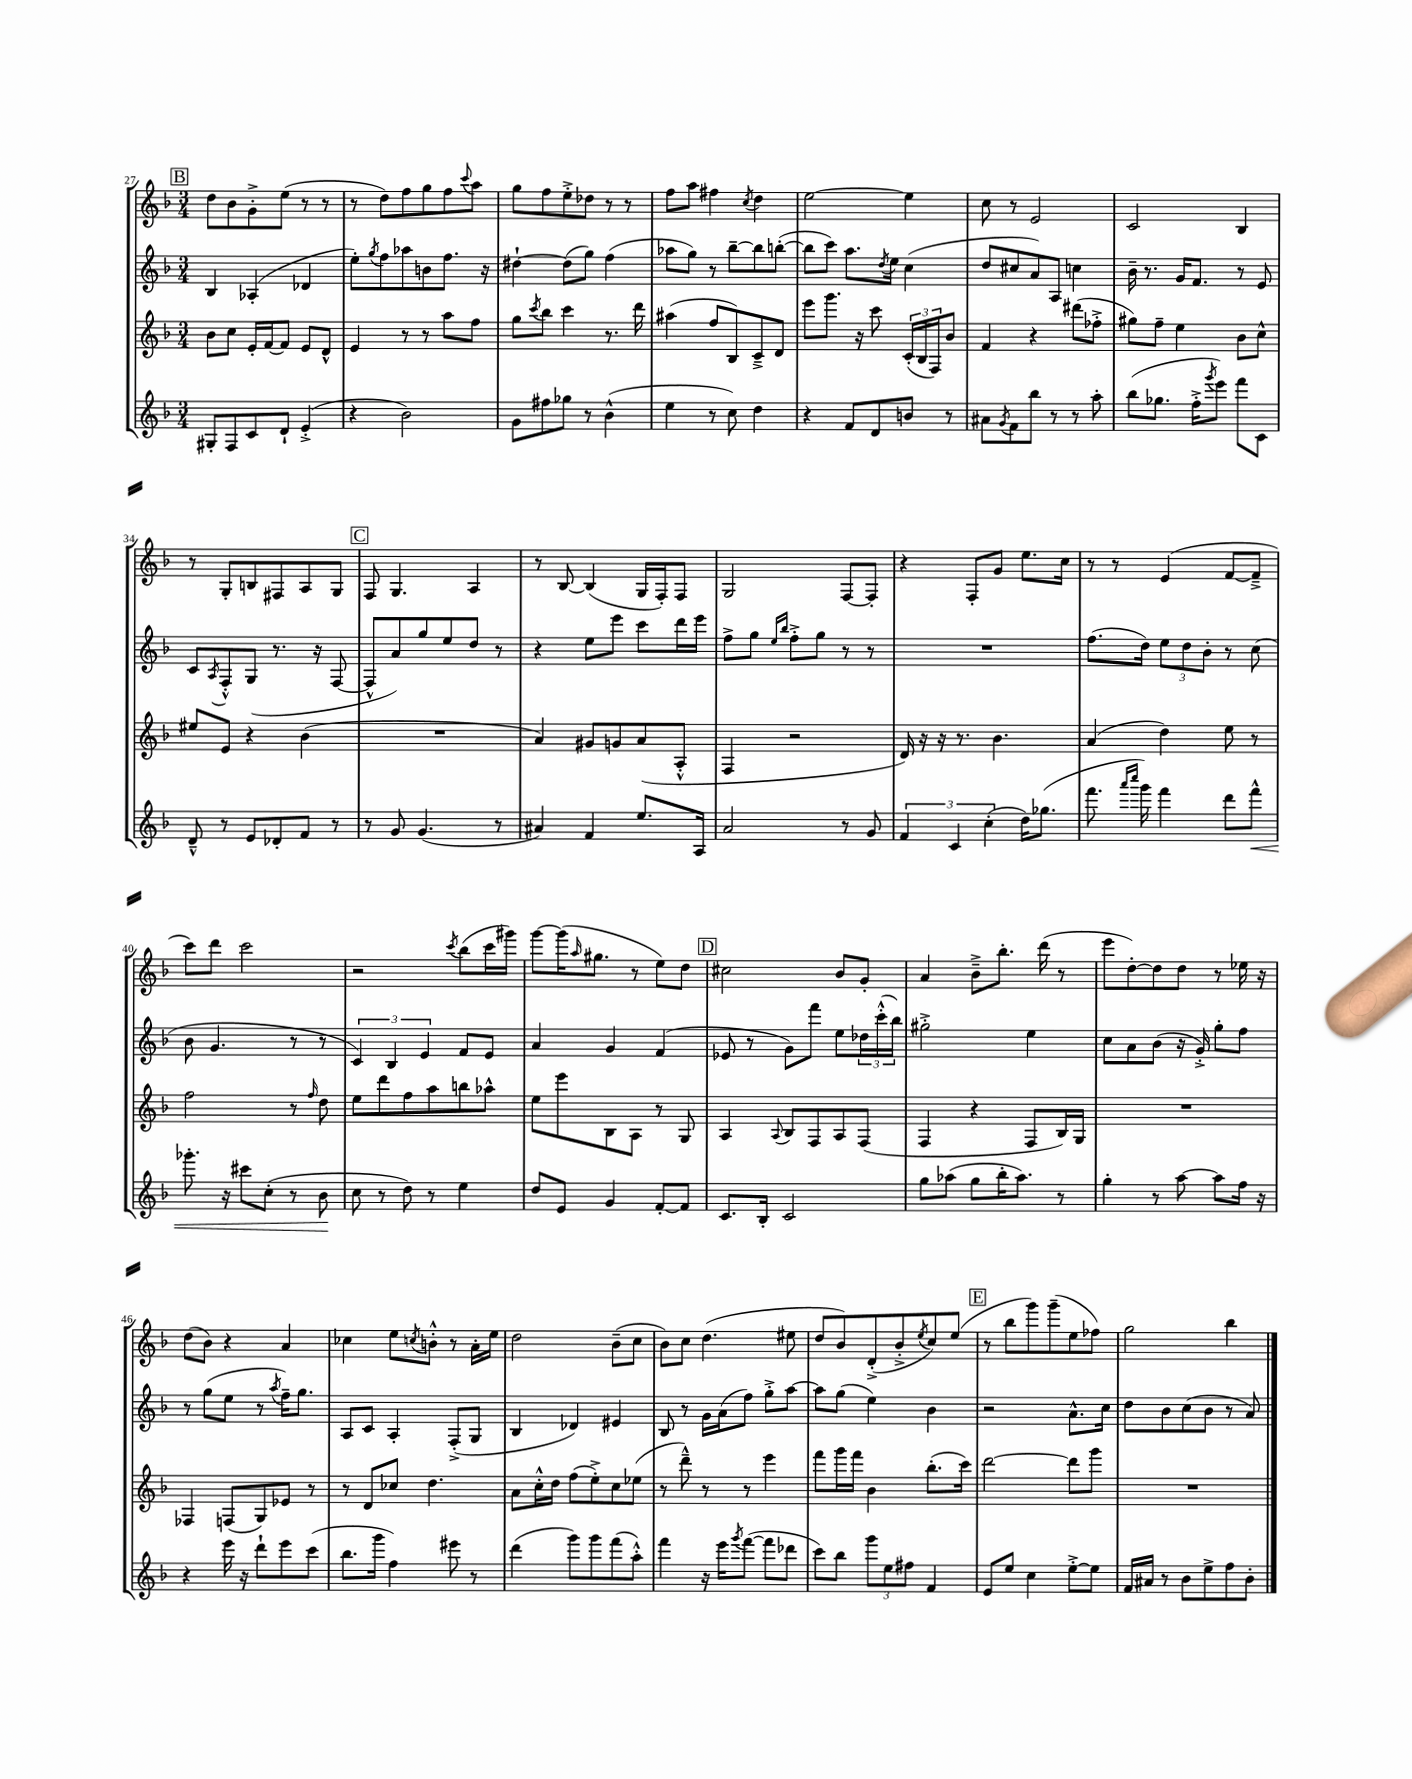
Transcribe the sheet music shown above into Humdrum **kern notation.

**kern	**kern	**kern	**kern
*staff4	*staff3	*staff2	*staff1
*clefG2	*clefG2	*clefG2	*clefG2
*k[b-]	*k[b-]	*k[b-]	*k[b-]
*M3/4	*M3/4	*M3/4	*M3/4
8G#'/L	8b-\L	4B-/	8dd\L
8F/	8cc\J	.	8b-\
8c/	16e'/LL	(4A-'/	8g'^\
.	[16f/J	.	.
8d`/J	8f/]J	.	(8ee\J
(4e'^/	8e/L	4d-/	8r
.	8d^^/J	.	8r
=	=	=	=
4r	4e/	8ee'\L)	8r
.	.	8qgg/	.
.	.	8ff\	8dd\L)
2b-\)	8r	8aa-\	8ff\
.	8r	8b\	8gg\
.	8aa\L	8.ff\J	8ff\
.	.	.	8qqccc/
.	8ff\J	.	8aa\J
.	.	16r	.
=	=	=	=
8g\L	8gg\L	[4dd#`\	8gg\L
.	8qccc/	.	.
8ff#\	8bb-\J	.	8ff\
8gg-\J	4ccc\	(8dd#\]L	8ee'^\
8r	.	8gg\J)	8dd-\J
(4b-^^\	8.r	(4ff\	8r
.	.	.	8r
.	16ddd\	.	.
=	=	=	=
4ee\	(4aa#\	8aa-\L	8ff\L
.	.	8gg\J)	8aa\J
8r	8ff/L	8r	4ff#\
8cc\)	8B-/)	[8bb-~\L	.
.	.	.	8qcc/
4dd\	8c~^/	8bb-\]	4dd\
.	8d/J	([8bb'\J	.
=	=	=	=
4r	8eee\L	8bb\]L	[2ee\
.	8.ggg\J	8ccc\J)	.
8f/L	.	8.aa\L	.
.	16r	.	.
8d/	8ccc\	.	.
.	.	8qdd/	.
.	.	16ee\Jk	.
8b/J	(24c'/LL	(4cc\	4ee\]
.	24B-/	.	.
.	24F/J)	.	.
8r	8b-/J	.	.
=	=	=	=
8a#\L	4f/	8dd/L	8cc\
8qg/	.	.	.
8f\	.	8cc#/	8r
8bb-\J	4r	8a/)	2e/
8r	.	8A/J	.
8r	(8ddd#\L	4cc\	.
8aa'\	8ff-'^\J	.	.
=	=	=	=
(8bb-\L	8gg#\L)	16b-~\	2c/
.	.	8.r	.
8.gg-\J	8ff~\J	.	.
.	4ee\	16g/LK	.
16ff'^\LK	.	8.f/J	.
8qggg/	.	.	.
8eee\J)	.	.	.
8fff\L	8b-\L	8r	4B-/
8c\J	8cc^^\J	8e/	.
=	=	=	=
8d~^^/	8ee#/L	8c/L	8r
.	.	8qA/	.
8r	8e/J	8F'^^/	8G'/L
8e/L	4r	(8G/J	8B/
8d-'/	.	8.r	8F#/
8f/J	(4b-\	.	8A/
.	.	16r	.
8r	.	[8F/	8G/J
=	=	=	=
8r	2.r	8F^^/]L	8F/
8g/	.	8a/)	4.G/
(4.g/	.	8gg/	.
.	.	8ee/	.
.	.	8dd/J	4A/
8r	.	8r	.
=	=	=	=
4a#/)	4a/)	4r	8r
.	.	.	[8B-/
4f/	8g#/L	8ee\L	(4B-/]
.	8g/	8eee\J	.
8.ee/L	(8a/	8ccc\L	16G/LL
.	.	.	16F'/J)
.	8A'^^/J	16ddd\L	8F/J
16A/Jk	.	16eee\JJ	.
=	=	=	=
2a/	4F/	8ff^\L	2G/
.	.	8gg\J	.
.	.	16qqee/LL	.
.	.	16qqbb-/JJ	.
.	2r	8ff'^\L	.
.	.	8gg\J	.
8r	.	8r	[8F/L
8g/	.	8r	8F'/]J
=	=	=	=
6f/	16d/)	2.r	4r
.	16r	.	.
.	16r	.	.
6c/	.	.	.
.	8.r	.	.
.	.	.	8F'/L
(6cc'\	.	.	.
.	4.b-\	.	8g/J
16dd\LK)	.	.	8.ee\L
(8.gg-\J	.	.	.
.	.	.	16cc\Jk
=	=	=	=
8.fff\	(4a/	(8.ff\L	8r
.	.	.	8r
16qqaaa/LL	.	.	.
16qqcccc/JJ	.	.	.
16ggg\)	.	16dd\Jk)	.
4fff\	4dd\)	12ee\L	(4e/
.	.	12dd\	.
.	.	12b-'\J	.
8ddd\L	8ee\	8r	[8f/L
8fff^^\J	8r	(8cc\	8f~^/]J
=	=	=	=
8.ggg-'\	2ff\	8b-\	8ccc\L)
.	.	4.g/	8ddd\J
16r	.	.	.
8ccc#\L	.	.	2ccc\
(8cc'\J	.	.	.
8r	8r	8r	.
.	16qqff/	.	.
8b-\	8dd\	8r	.
=	=	=	=
8cc\	8ee\L	6c/)	2r
8r	8ddd\	.	.
.	.	6B-/	.
8dd\)	8ff\	.	.
.	.	6e/	.
8r	8aa\	.	.
.	.	.	8qccc/
4ee\	8bb\	8f/L	(8bb-\L
.	8aa-^^\J	8e/J	16ccc\L
.	.	.	16ggg#\JJ)
=	=	=	=
8dd/L	8ee\L	4a/	[8ggg\L
8e/J	8eee\	.	(16ggg\]K
.	.	.	16qqaa/
.	.	.	8.gg#\J
4g/	8B-\	4g/	.
.	8A\J	.	8r
[8f'/L	8r	(4f/	8ee\L)
8f/]J	8G/	.	8dd\J
=	=	=	=
8.c/L	4A/	8e-/	2cc#\
.	.	8r	.
16B-'/Jk	.	.	.
.	8qqA/	.	.
2c/	8B-/L	8g\L)	.
.	8F/	8fff\J	.
.	8A/	8ee\L	8b-/L
.	(8F/J	24dd-\L	8g'/J
.	.	(24ccc'^^\	.
.	.	24bb-\JJ)	.
=	=	=	=
8gg\L	4F/	2gg#'^\	4a/
(8aa-\J	.	.	.
8gg\L	4r	.	8b-~^\L
16bb-'\K	.	.	8.bb-'\J
8.aa-\J)	.	.	.
.	8F/L	4ee\	.
.	.	.	(16ddd\
8r	16B-/L)	.	8r
.	16G/JJ	.	.
=	=	=	=
4gg'\	2.r	8cc\L	8eee\L
.	.	8a\	[8dd'\)
8r	.	(8b-\J	8dd\]
[8aa\	.	16r	8dd\J
.	.	16g'^/)	.
8aa\]L	.	8gg'\L	8r
16ff\Jk	.	8ff\J	16ee-\
16r	.	.	16r
=	=	=	=
4r	4F-/	8r	(8dd\L
.	.	(8gg\L	8b-\J)
16eee\	(8F/L	8ee\J	4r
16r	.	.	.
8ddd`\L	8G/)	8r	.
.	.	8qaa/	.
8eee\	8e-/J	16ff~\LK)	4a/
.	.	8.gg\J	.
(8ccc\J	8r	.	.
=	=	=	=
8.bb-\L	8r	8A/L	4cc-\
.	8d/L	8c/J	.
16ggg\Jk	.	.	.
4ff\)	8cc-/J	4A'/	8ee\L
.	.	.	8qcc/
.	4.dd\	.	8b'^^\J
8eee#\	.	(8F'^/L	8r
8r	.	8G/J	16a'\LL
.	.	.	16ee\JJ
=	=	=	=
(4ddd\	8a\L	4B-/	2dd\
.	16cc'^^\L	.	.
.	16dd\JJ	.	.
8ggg\L)	(8ff\L	4d-/)	.
8ggg\	8ee'^\)	.	.
(8fff\	8cc\	4e#/	(8b-~\L
8aa'^^\J)	(8ee-\J	.	8cc\J
=	=	=	=
4fff\	8r	8B-/	8b-\L)
.	8ddd~^^\)	8r	8cc\J
16r	8r	16g\LL	(4.dd\
16eee\LK	.	(16a\J	.
8qggg/	.	.	.
([8fff\J	8r	8ff\J)	.
8fff\]L	4eee\	8gg'^\L	.
8ddd-\J	.	[8aa\J	8ee#\
=	=	=	=
8ccc\L)	8fff\L	8aa\]L	8dd/L
8bb-\J	16ggg\L	(8gg\J	8b-/)
.	16fff\JJ	.	.
12ggg\L	4b-\	4ee\)	(8d'^/
12ee\	.	.	.
.	.	.	8b-'^/
12ff#\J	.	.	.
.	.	.	8qee/
4f/	(8.bb-'\L	4b-\	8cc/)
.	.	.	(8ee/J
.	16ccc\Jk)	.	.
=	=	=	=
8e/L	[2ddd\	2r	8r
8ee/J	.	.	8bb-\L
4cc\	.	.	8ggg\)
.	.	.	(8ggg~\
[8ee'^\L	8ddd\]L	8.a^^\L	8ee\
8ee\]J	8ggg\J	.	8ff-\J)
.	.	16cc\Jk	.
=	=	=	=
16f/LL	2.r	8dd\L	2gg\
16a#/JJ	.	.	.
8r	.	8b-\	.
8b-\L	.	(8cc\	.
8ee^\	.	8b-\J	.
8ff\	.	8r	4bb-\
8b-'\J	.	8a/)	.
==	==	==	==
*-	*-	*-	*-
